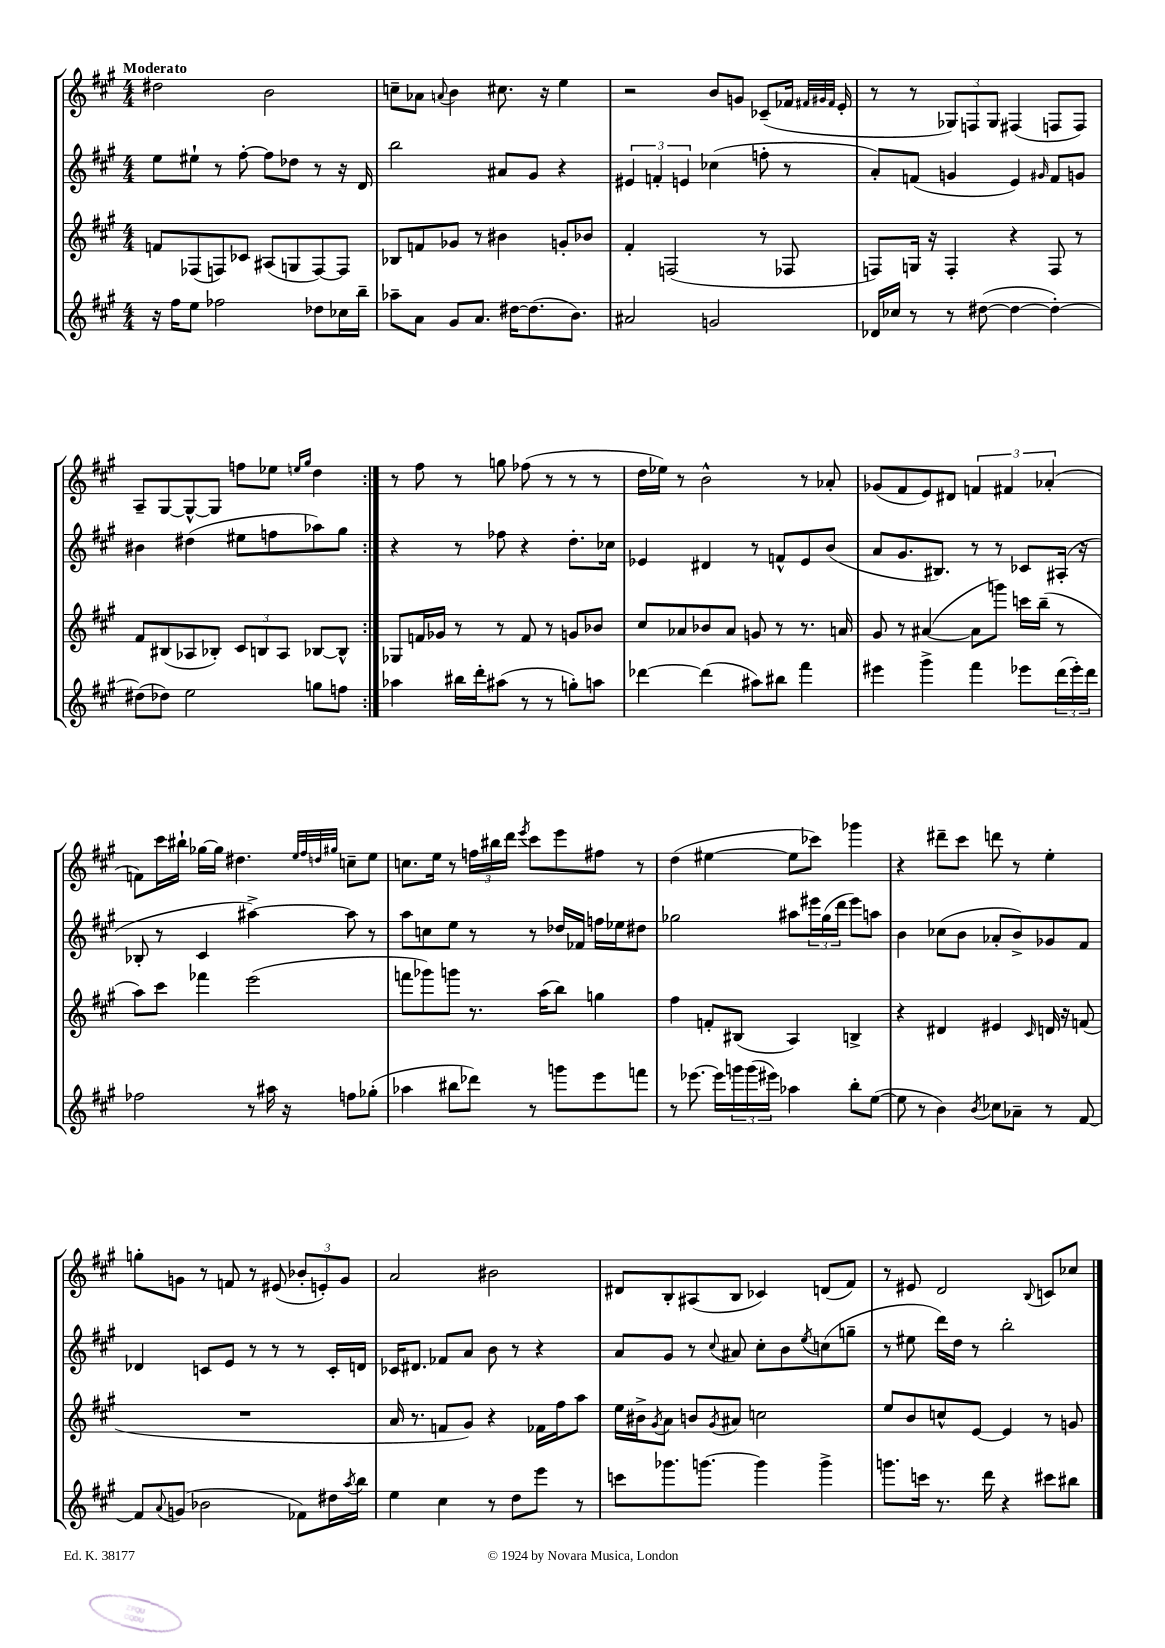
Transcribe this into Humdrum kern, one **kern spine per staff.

**kern	**kern	**kern	**kern
*staff4	*staff3	*staff2	*staff1
*clefG2	*clefG2	*clefG2	*clefG2
*k[f#c#g#]	*k[f#c#g#]	*k[f#c#g#]	*k[f#c#g#]
*M4/4	*M4/4	*M4/4	*M4/4
16r	8f	8ee	2dd#
16ff#	.	.	.
8ee	(8F-	8ee#`	.
2ff-	8F)	8r	.
.	8c-	[8ff#'	.
.	(8A#	8ff#]	2b
.	8G	8dd-	.
8dd-	[8F)	8r	.
16cc-	8F]	16r	.
16bb~	.	16d	.
=	=	=	=
8aa-~	8B-	2bb	8cc~
8a	8f	.	8a-
.	.	.	8qqa
8g#	8g-	.	4b
8.a	8r	.	.
.	4b#	8a#	8.cc#
[16dd#	.	.	.
(8.dd#]	.	8g#	.
.	.	.	16r
.	8g'	4r	4ee
8.b)	.	.	.
.	8b-	.	.
=	=	=	=
2a#	4f#'	6e#	2r
.	.	6f'	.
.	(2F	.	.
.	.	6e	.
2g	.	(4cc-	8b
.	.	.	8g
.	8r	8ff'	(8c-~
.	8F-	8r	16f-
.	.	.	32qqf#
.	.	.	32qqg#
.	.	.	32qqf#
.	.	.	16e'
=	=	=	=
16d-	8F)	8a')	8r
16cc-	.	.	.
8r	16G	(8f	8r
.	16r	.	.
8r	4F'	4g	12G-)
.	.	.	12F
([8dd#	.	.	.
.	.	.	12G-
4dd#_	4r	4e)	(4F#
.	.	16qqg#	.
4dd#'_)	8F	8f	8F
.	8r	8g	8F)
=	=	=	=
(8dd#]	8f#	4b#	8A~
8dd-)	(8B#	.	[8G#
2ee	8A-	(4dd#	8G#^^_
.	8B-')	.	8G#]
.	12c#	8ee#	8ff
.	12B	.	.
.	.	8ff	8ee-
.	12A-	.	.
.	.	.	16qqee
.	.	.	16qqgg#
8gg	[8B-	8aa-)	4dd
8ff	8B-^^]	8gg#	.
=:|!	=:|!	=:|!	=:|!
4aa-	8G-	4r	8r
.	16f	.	8ff#
.	16g-	.	.
16bb#	8r	8r	8r
16ddd'	.	.	.
(8aa#	8r	8ff-	8gg
8r	8f	4r	(8ff-
8r	8r	.	8r
8gg')	8g	8.dd'	8r
8aa	8b-	.	8r
.	.	16cc-	.
=	=	=	=
[4ddd-	8cc#	4e-	16dd
.	.	.	16ee-)
.	8a-	.	8r
(4ddd-]	8b-	4d#	2b^^
.	8a-	.	.
8aa#)	8g	8r	.
8bb#	8r	8f^^	.
4fff#	8.r	8e-	8r
.	.	(8b	8a-'
.	16a	.	.
=	=	=	=
4eee#	8g#	8a	(8g-
.	8r	8.g#	8f#
4ggg#^	([4a#	.	8e)
.	.	8.B#)	.
.	.	.	8d#
4fff#	8a#]	8r	6f
.	8ggg)	8r	.
.	.	.	6f#
8eee-	16ccc	8c-	.
.	(16bb~	.	.
.	.	.	(6a-'
(24ddd	8r	(16A#'	.
24eee-')	.	.	.
.	.	16r	.
24ddd	.	.	.
=	=	=	=
2ff-	8aa)	8B-'	8f)
.	8ccc#	8r	16ccc#
.	.	.	16bb#`
.	4fff-	4c#	[16gg-
.	.	.	16gg-]
.	.	.	4.dd#
8r	(2eee	[4aa#^)	.
16aa#	.	.	.
16r	.	.	.
.	.	.	32qqee
.	.	.	32qqff#
.	.	.	32qqdd
.	.	.	32qqgg#
8ff	.	8aa#]	8cc~
(8gg-'	.	8r	8ee
=	=	=	=
4aa-	8fff	8aa	8.cc
.	8ggg-)	8cc	.
.	.	.	16ee
8bb#	8ggg	8ee	8r
8ddd-)	8.r	8r	24ff
.	.	.	24bb#
.	.	.	24ddd
.	.	.	8qeee
8r	.	8r	8ccc#
.	(16aa	.	.
8ggg	8bb)	16dd-	8eee
.	.	16f-	.
8eee	4gg	16ff	8ff#
.	.	16ee-	.
8fff	.	8dd#	8r
=	=	=	=
8r	4ff#	2gg-	(4dd
[8.eee-	.	.	.
.	8f'	.	[4ee#
16eee-]	.	.	.
24ggg	(8B#	.	.
(24ggg	.	.	.
24eee#)	.	.	.
4aa-	4A)	8aa#	8ee#]
.	.	24eee#	8ccc-)
.	.	(24gg-	.
.	.	24ddd	.
8bb'	4B^	8eee#)	4ggg-
([8ee	.	8aa	.
=	=	=	=
8ee]	4r	4b	4r
8r	.	.	.
4b)	4d#	(8cc-	8ddd#~
.	.	8b	8ccc#
8qb	.	.	.
8cc-	4e#	8a-'	8ddd
8a-~	.	8b^)	8r
.	16qqc#	.	.
8r	16d	8g-	4ee'
.	16r	.	.
[8f#	(8f	8f#	.
=	=	=	=
8f#]	1r	4d-	8gg'
8qqa	.	.	.
(8g	.	.	8g
2b-	.	8c	8r
.	.	8e	8f
.	.	8r	8r
.	.	8r	(8e#
8f-)	.	8r	12b-'
.	.	.	12e')
16dd#	.	16c'	.
.	.	.	12g
8qaa	.	.	.
16bb	.	16d	.
=	=	=	=
4ee	16a	16c-	2a
.	8.r	8.d#	.
4cc#	8f	8f-	.
.	8g#)	8a	.
8r	4r	8b	2b#
8dd	.	8r	.
8eee	16f-	4r	.
.	16ff#	.	.
8r	8aa	.	.
=	=	=	=
8ccc	16ee	8a	8d#
.	16b#^	.	.
.	8qg#	.	.
8.ggg-	8a	8g#	8B'
.	8b	8r	(8A#
[8.ggg	.	.	.
.	8qg#	8qqcc#	.
.	8a#	8a#	8B
4ggg]	2cc	8cc#'	4c-)
.	.	8b	.
.	.	8qee	.
4ggg^	.	(8cc	(8d
.	.	8gg~	8f#)
=	=	=	=
8.ggg	8ee	8r	8r
.	8b	8ee#	8e#
16ccc	.	.	.
8.r	8cc^^	16ddd)	2d
.	.	16dd	.
.	[8e	8r	.
16ddd	.	.	.
4r	4e]	2bb'	.
.	.	.	8qqB
8ccc#	8r	.	8c
8bb#	8g	.	8cc-
==	==	==	==
*-	*-	*-	*-
